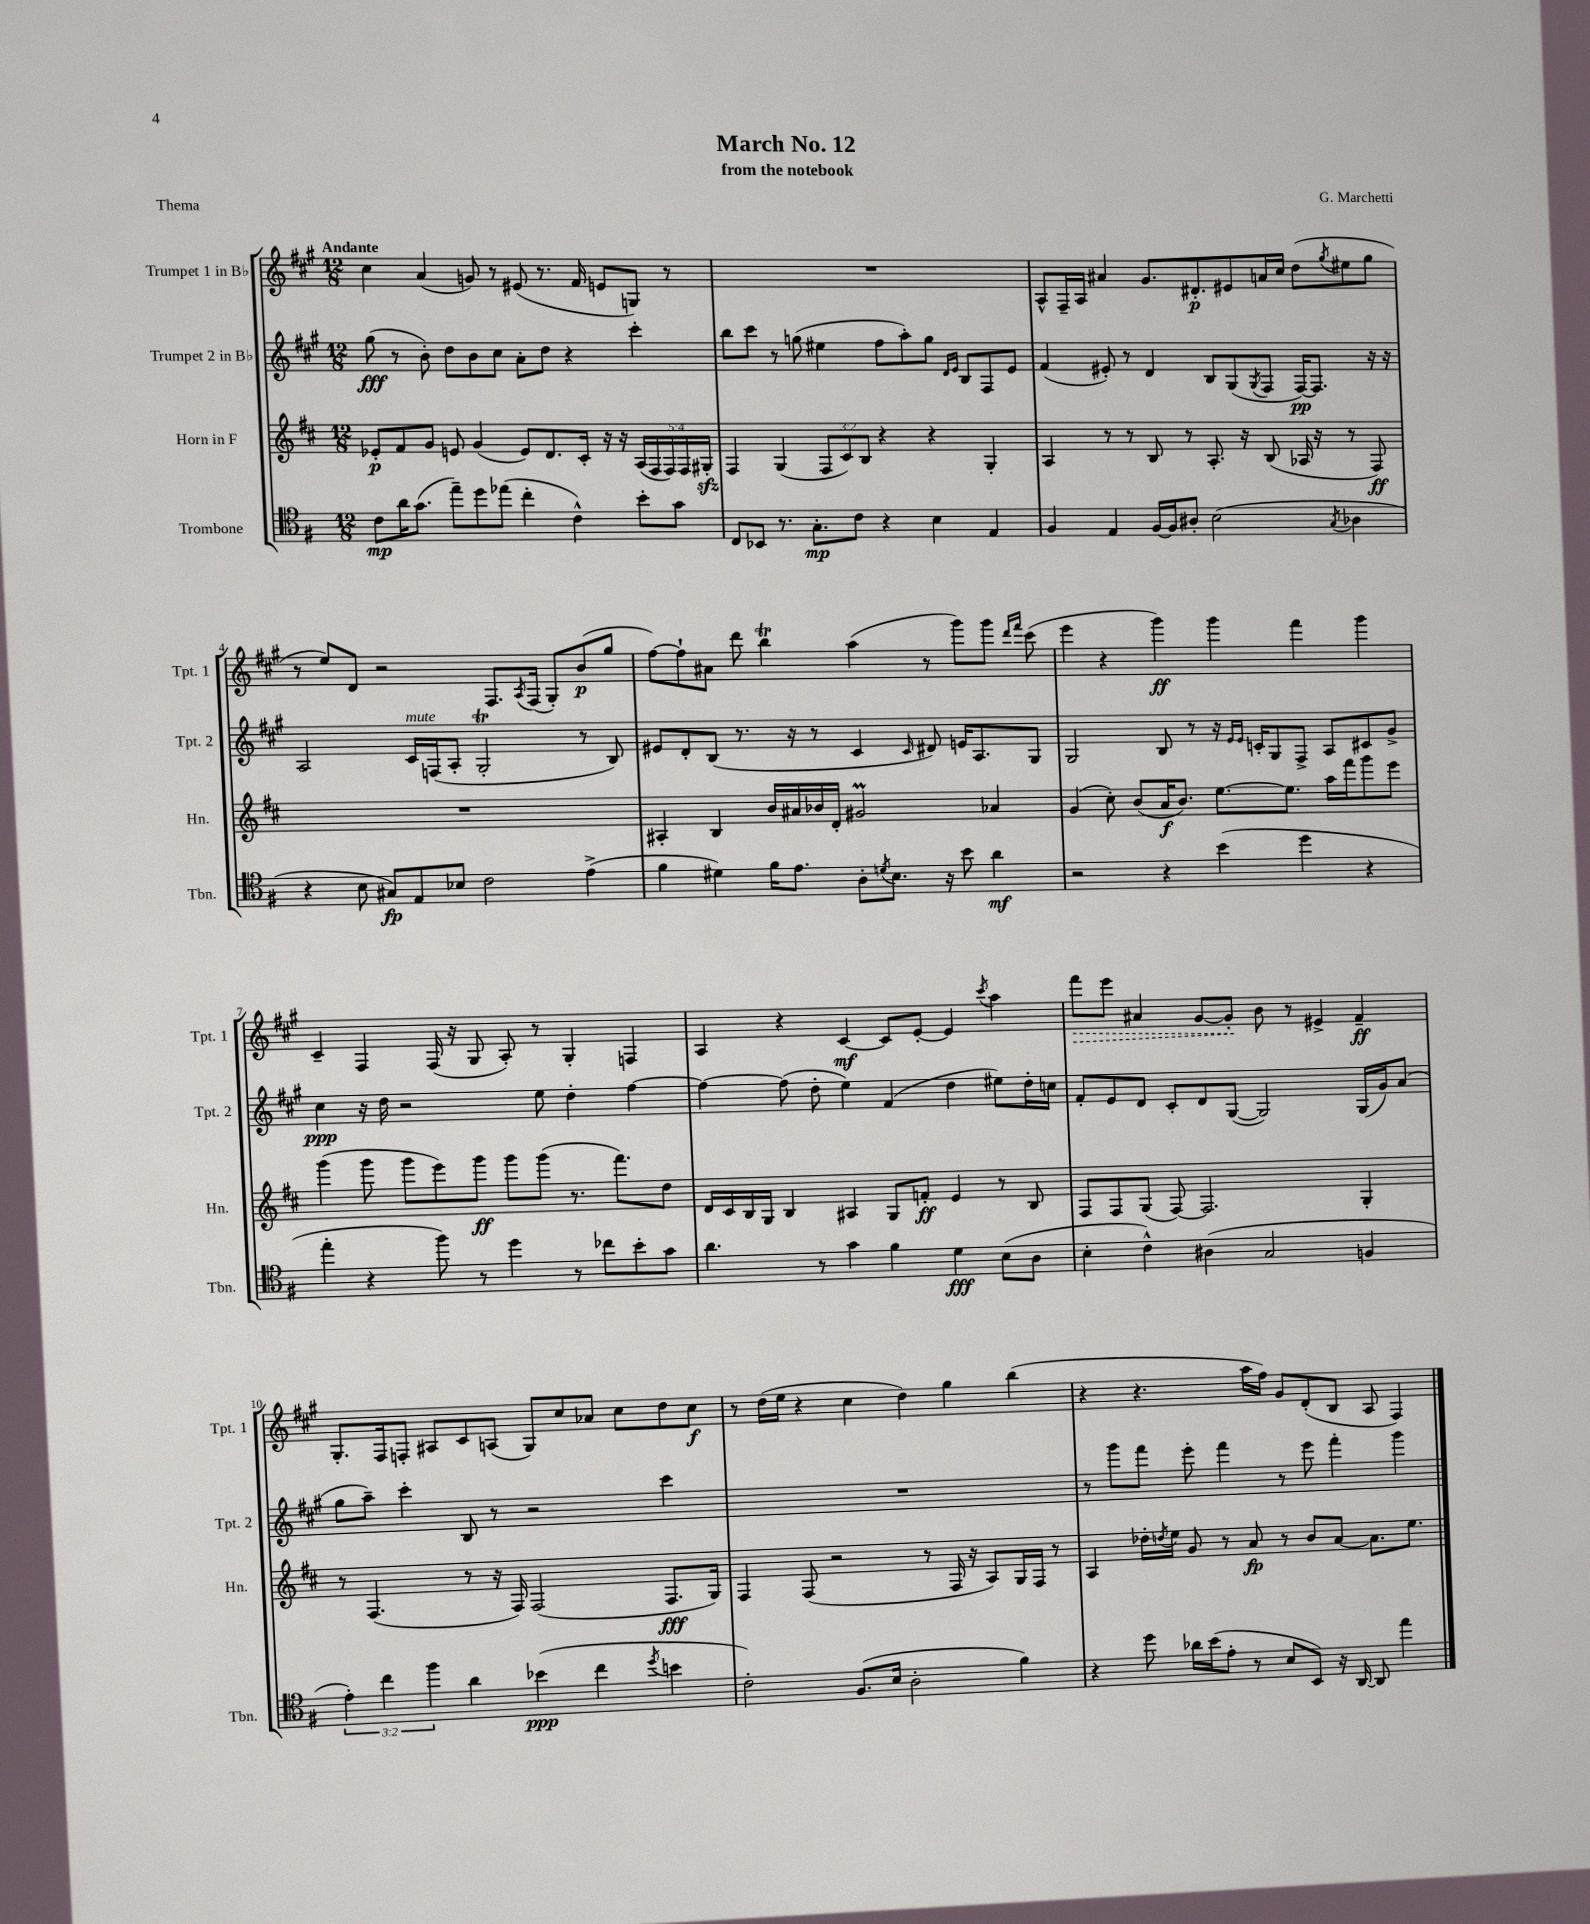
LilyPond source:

\header { title = "March No. 12" composer = "G. Marchetti" subtitle = "from the notebook" piece = "Thema" }
<<
\new StaffGroup <<
\new Staff = "s0" \with { instrumentName = "Trumpet 1 in Bb" shortInstrumentName = "Tpt. 1" } {
    \clef treble \key a \major \numericTimeSignature \time 12/8 \tempo "Andante"
    cis''4 a'4( g'8) r8 eis'8( r8. fis'16 e'8 g8) r8 |
    R1. |
    a8-^ fis16-- a16 ais'4 gis'8. dis'8.-.\p eis'8 a'16 cis''16 d''8( \acciaccatura { gis''8 } eis''8 gis''8 |
    r8 e''8) d'8 r2 fis8. \acciaccatura { a8 } fis16( gis8-.) b'8\p( gis''8 |
    fis''8~) fis''8-! ais'8 d'''8 b''4\trill a''4( r8 gis'''8) gis'''8 \grace { d'''16 fis'''16 } cis'''8( |
    e'''4 r4 gis'''4\ff) gis'''4 fis'''4 gis'''4 |
    cis'4-- fis4 fis16( r16 gis8 a8-.) r8 gis4-. f4 |
    a4 r4 cis'4~\mf cis'8 e'8~-. e'4 \acciaccatura { cis'''8 } a''4 |
    \once \override Hairpin.style = #'dashed-line fis'''8\> e'''8 ais'4 gis'8~ gis'8-.\! b'8 r8 eis'4-> fis'4--\ff |
    gis8.-. fis16 f8-. ais8 cis'8 a8( gis8) cis''8 aes'8 cis''8 d''8 cis''8\f |
    r8 d''16( e''16 r4 cis''4 d''4) gis''4 b''4( |
    r4 r4. a''16 fis''16) gis'8 d'8-.( b8 a8 fis4) \bar "|." |
}
\new Staff = "s1" \with { instrumentName = "Trumpet 2 in Bb" shortInstrumentName = "Tpt. 2" } {
    \clef treble \key a \major \numericTimeSignature \time 12/8
    gis''8\fff( r8 b'8-.) d''8 b'8 cis''8 a'8-. d''8 r4 cis'''4-. |
    b''8 cis'''8 r8 g''8( eis''4 fis''8 a''8-.) g''8 \grace { d'16 e'16 } b8 fis8 e'8 |
    fis'4( eis'8-.) r8 d'4 b8 gis8( \acciaccatura { gis8 } fis8 fis16~\pp) fis8. r16 r16 |
    a2 cis'16^\markup { \italic "mute" } f16( a8-. gis2-.\trill r8 b8) |
    eis'8 d'8-. b8( r8. r16 r8 cis'4 \grace { cis'16 } dis'8) e'16 a8. gis8 |
    gis2 b8 r8 r16 \grace { e'16 e'16 } c'16-. gis8 fis8-> a8 cis'8 gis'8-> |
    cis''4\ppp r16 d''16 r2 e''8 d''4-. fis''4~ |
    fis''4~ fis''8( d''8-. e''4) fis'4( d''4 eis''8) d''16-. c''16 |
    fis'8-. e'8 d'8 cis'8-. d'8 gis8~( gis2) gis16( gis'16) a'8( |
    gis''8 a''8--) cis'''4-. b8 r8 r2 cis'''4 |
    R1. |
    r8 gis'''8 fis'''8 e'''8-. fis'''4 r8 e'''8 fis'''4-. gis'''4 \bar "|." |
}
\new Staff = "s2" \with { instrumentName = "Horn in F" shortInstrumentName = "Hn." } {
    \clef treble \key d \major \numericTimeSignature \time 12/8 \override Staff.TupletNumber.text = #tuplet-number::calc-fraction-text
    ees'8-.\p fis'8 g'8 e'8 g'4( e'8) d'8. cis'16-. r16 r16 \tuplet 5/4 { a16( fis16 fis16) fis16 gis16-.\sfz } |
    fis4 g4( \tuplet 3/2 { fis8 cis'8) b8 } r4 r4 g4-. |
    a4 r8 r8 b8 r8 a8.-. r16 b8( aes16 r16 r8 fis8\ff) |
    R1. |
    ais4-. b4 b'16 ais'16 bes'16 d'16-. gis'2\prall aes'4 |
    g'4( cis''8-.) b'8( a'16\f b'8.) e''8.~ e''8. a''16 fis'''16 g'''8 e'''8 |
    g'''4( g'''8 g'''8 e'''8) g'''8\ff g'''8 g'''8( r8. fis'''8.) d''8 |
    d'16 cis'16 b16 g16 b4 ais4 g8 f'8-.\ff e'4 r8 b8 |
    fis8 fis8 g8( fis8~) fis2. g4-. |
    r8 fis4.( r8 r16 fis16) fis2( fis8.\fff g16) |
    fis4 fis8( r2 r8 fis16 r16 a8) g16 fis16 r8 |
    a4 des''16-. \acciaccatura { d''8 } e''16 g'8 r8 a'8\fp r8 b'8 a'8~ a'8. e''8. \bar "|." |
}
\new Staff = "s3" \with { instrumentName = "Trombone" shortInstrumentName = "Tbn." } {
    \clef tenor \key g \major \numericTimeSignature \time 12/8 \override Staff.TupletNumber.text = #tuplet-number::calc-fraction-text
    c'8\mp a'16 g'8.( e''8--) d''8 ees''8( c''4-. c'4-^) b'8-. g'8 |
    c8 bes,8 r8. g8.-.\mp c'8 r4 b4 e4 |
    fis4 e4 fis16~ fis16 ais8-. b2( \acciaccatura { g8 } aes4 |
    r4 b8 gis8\fp) e8 bes8 c'2 e'4->( |
    fis'4 dis'4) fis'16 e'8. a8-. \acciaccatura { d'8 } b8. r16 b'8 a'4\mf |
    r2 r4 b'4( d''4 r4 |
    e''4-. r4 fis''8) r8 d''4 r8 ces''8 b'8-. g'8 |
    a'4. r8 g'4 fis'4 d'4\fff b8( a8 |
    b4-. c'4-^) ais4( g2 f4 |
    \tuplet 3/2 { e'4-.) c''4 fis''4 } a'4 bes'4\ppp( c''4 \acciaccatura { d''8 } b'4 |
    c'2-.) fis8.( b16 a2-. fis'4) |
    r4 d''8 aes'16 b'16( e'8-. r8 b8 b,8) r16 a,16~ a,8 e''4 \bar "|." |
}
>>
>>
